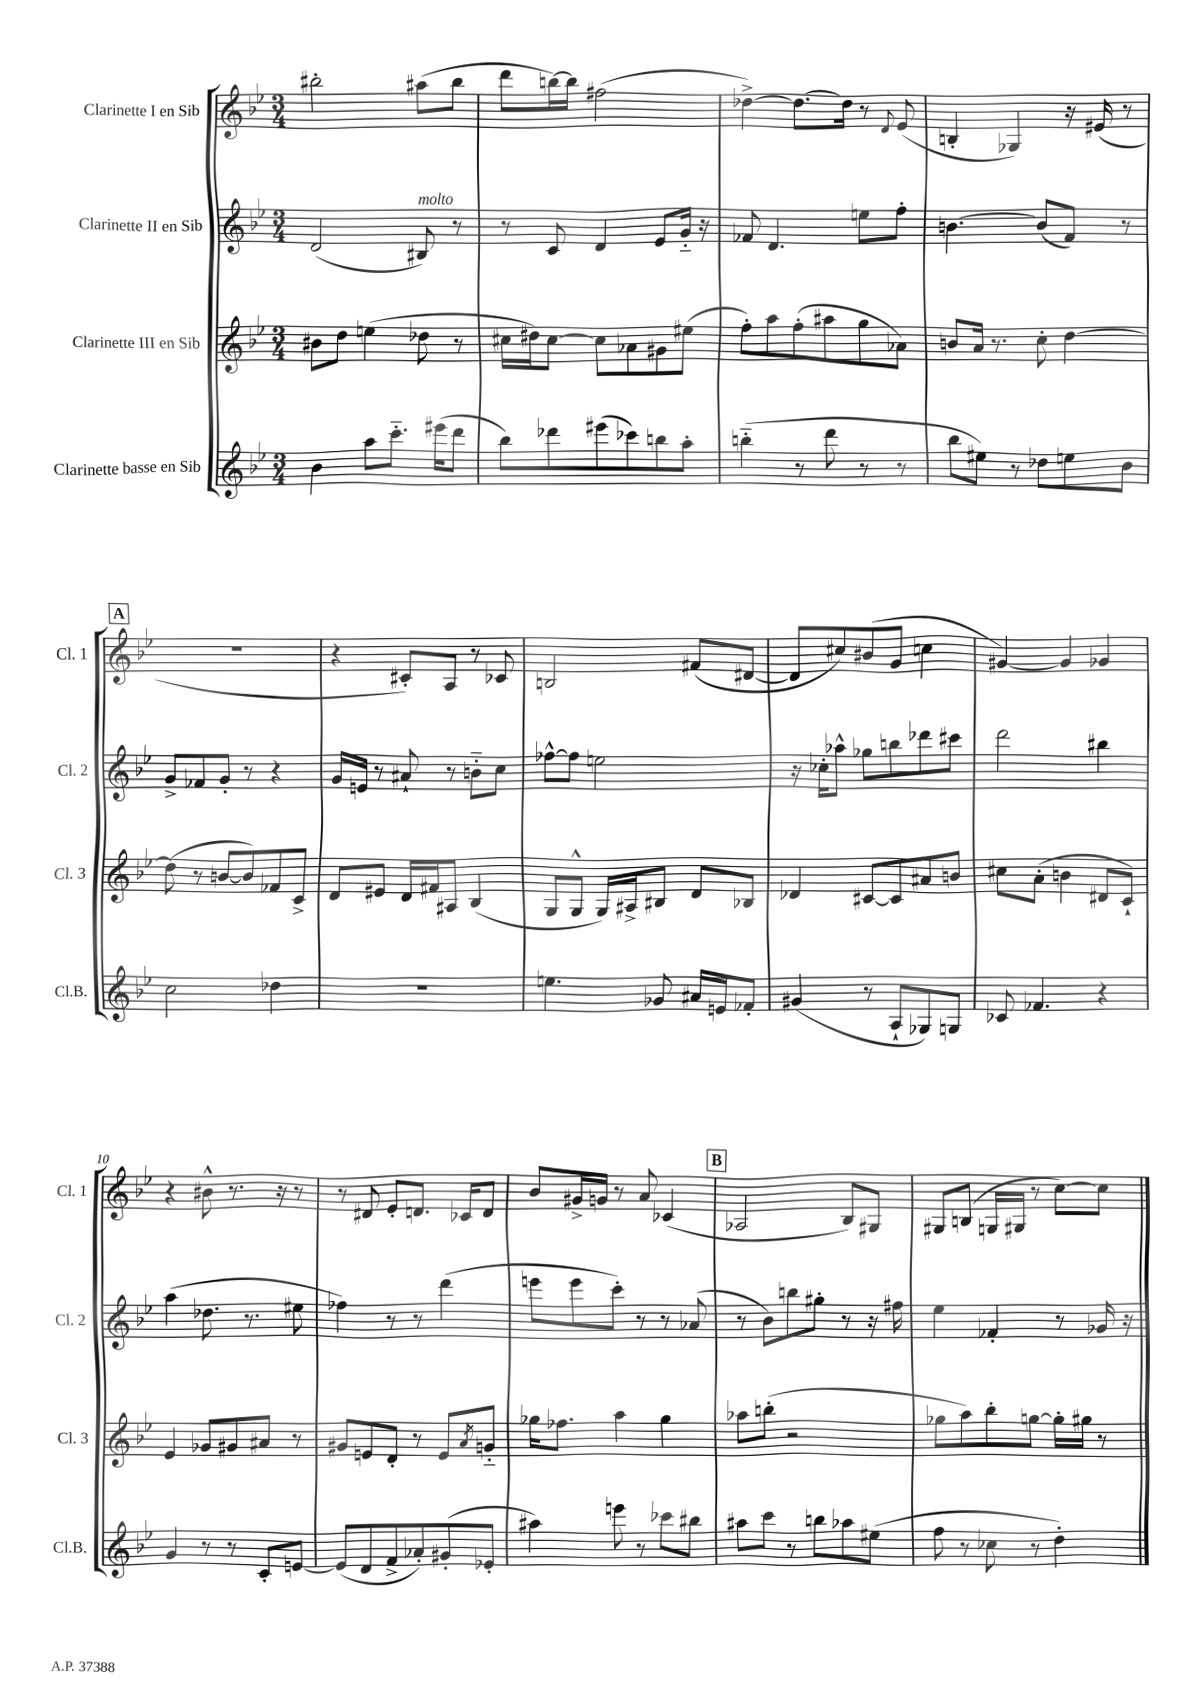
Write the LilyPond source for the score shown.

<<
\new StaffGroup <<
\new Staff = "s0" \with { instrumentName = "Clarinette I en Sib" shortInstrumentName = "Cl. 1" } {
    \clef treble \key bes \major \numericTimeSignature \time 3/4
    bis''2-. ais''8( bis''8 |
    d'''8 b''16~) b''16 fis''2( |
    des''4~->) des''8.~ des''16 r8 \appoggiatura { d'8 } ees'8( |
    b4-. ges4) r16 eis'16( r8 |
    \mark \markup { \box "A" } R2. |
    r4 cis'8-.) a8 r8 ces'8 |
    b2 fis'8( dis'8~ |
    dis'8 cis''8) bis'8( g'8 c''4 |
    gis'4~) gis'4 ges'4 |
    r4 bis'8-^ r8. r16 r8 |
    r8 dis'8 ees'8-. d'8. ces'16 d'8 |
    bes'8 gis'16-> g'16 r8 a'8 ces'4( |
    \mark \markup { \box "B" } aes2 bes8) gis8 |
    gis8 b8( g16 gis16 r8 c''8~) c''8 \bar "|." |
}
\new Staff = "s1" \with { instrumentName = "Clarinette II en Sib" shortInstrumentName = "Cl. 2" } {
    \clef treble \key bes \major \numericTimeSignature \time 3/4
    d'2( bis8^\markup { \italic "molto" }) r8 |
    r8 c'8 d'4 ees'8 g'16-_ r16 |
    fes'8 d'4. e''8 f''8-. |
    b'4.~ b'8( f'8) r8 |
    \mark \markup { \box "A" } g'8-> fes'8 g'8-. r8 r4 |
    g'16 e'16 r8 ais'8-! r8 b'8-_ c''8 |
    fes''8~-^ fes''8 e''2 |
    r16 ces''16-. aes''8-^ ges''8 b''8 des'''8 cis'''8 |
    d'''2 bis''4 |
    a''4( des''8. r8. eis''8 |
    fes''4) r8 r8 d'''4( |
    e'''8 e'''8 c'''8-.) r8 r8 aes'8( |
    \mark \markup { \box "B" } r8 bes'8) b''8 gis''8-. r8 r16 fis''16 |
    ees''4 fes'4-. r8 ges'16 r16 \bar "|." |
}
\new Staff = "s2" \with { instrumentName = "Clarinette III en Sib" shortInstrumentName = "Cl. 3" } {
    \clef treble \key bes \major \numericTimeSignature \time 3/4
    bis'8 d''8 e''4( des''8 r8 |
    cis''16 dis''16) cis''8~ cis''8 aes'8 gis'8 eis''8( |
    f''8-.) a''8 f''8-.( ais''8 g''8 aes'8) |
    b'8 a'16 r8. c''8-. d''4~ |
    \mark \markup { \box "A" } d''8( r8 b'8~ b'8) fes'8 c'8-> |
    d'8 eis'8 d'16 fis'16 ais8 bes4( |
    g8 g8-^ g16) ais16-> bis8 d'8 bes8 |
    des'4 cis'8~ cis'8 ais'8 b'8 |
    cis''8 a'8-.( b'4 dis'8 c'8-!) |
    ees'4 ges'8 gis'8 ais'8 r8 |
    gis'8 e'8 d'8-. r8 e'8 \acciaccatura { a'8 } g'8-_ |
    ges''16 fes''8. a''4 ges''4 |
    \mark \markup { \box "B" } aes''8 b''8-.( r2 |
    ges''8 a''8) bes''8-. g''8~ g''16-. gis''16 r8 \bar "|." |
}
\new Staff = "s3" \with { instrumentName = "Clarinette basse en Sib" shortInstrumentName = "Cl.B." } {
    \clef treble \key bes \major \numericTimeSignature \time 3/4
    bes'4 a''8 c'''8.-_ eis'''16( d'''8 |
    bes''8) des'''8 eis'''8( ces'''8) b''8 a''8-. |
    b''4-_( r8 d'''8 r8 r8 |
    bes''8 eis''8) r8 des''8 e''8 bes'8 |
    \mark \markup { \box "A" } c''2 des''4 |
    R2. |
    e''4. ges'8 ais'16 e'16 fes'8-. |
    gis'4( r8 a8-! ges8) g8 |
    ces'8 fes'4. r4 |
    g'4 r8 r8 c'8-. e'8~ |
    e'8( d'8 f'8-> aes'8-.) gis'8-.( ees'8-. |
    ais''4) e'''8 r8 ces'''8 bis''8 |
    \mark \markup { \box "B" } ais''8 c'''8 r8 b''8 aes''8 eis''8( |
    f''8 r8 ces''8 r8 d''4-.) \bar "|." |
}
>>
>>
